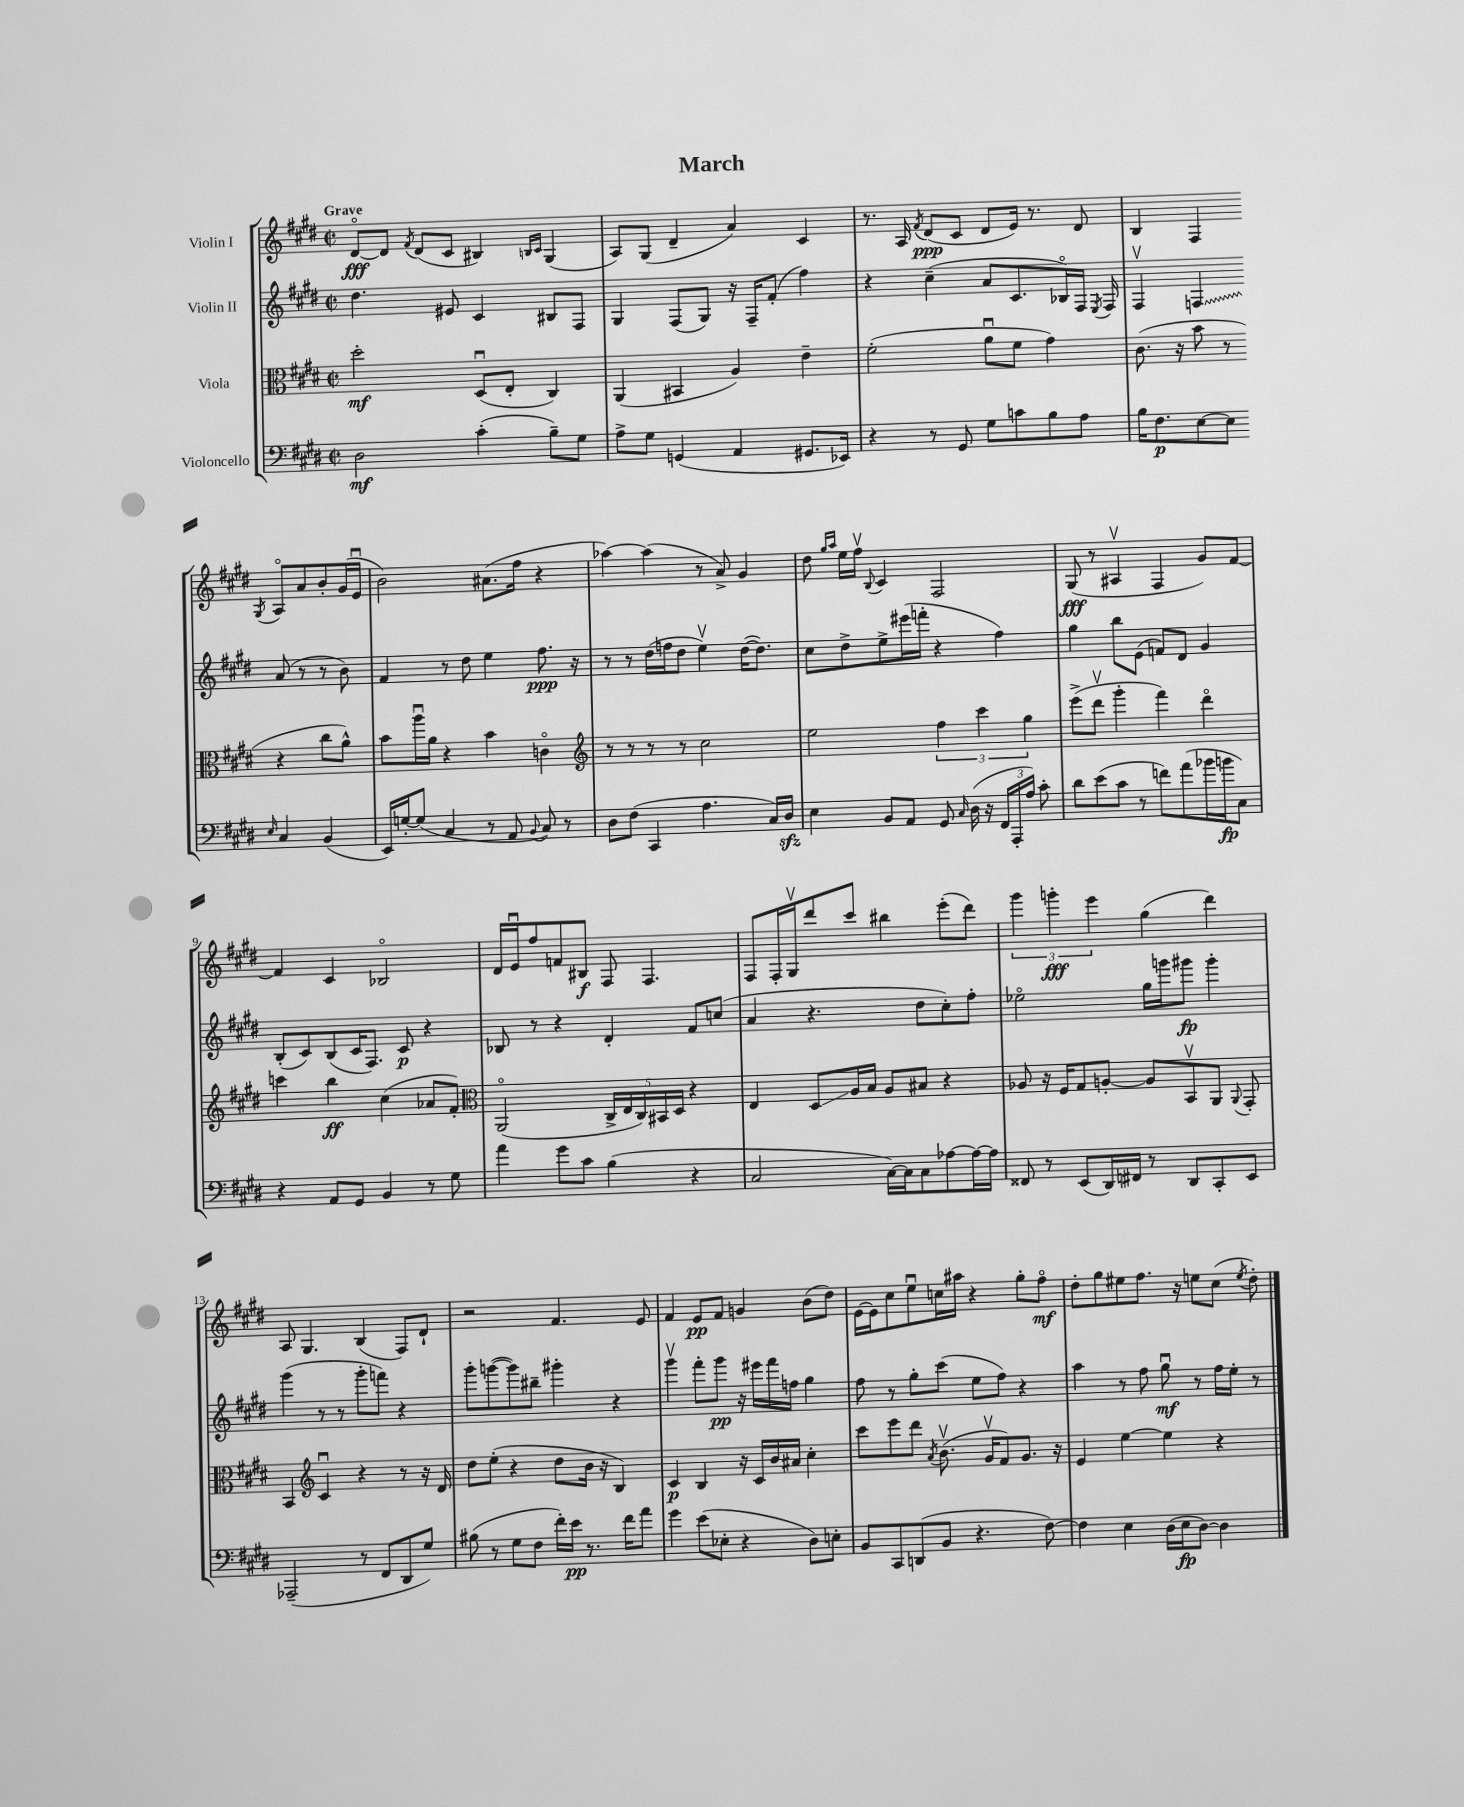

**kern	**kern	**kern	**kern
*staff4	*staff3	*staff2	*staff1
*clefF4	*clefC3	*clefG2	*clefG2
*k[f#c#g#d#]	*k[f#c#g#d#]	*k[f#c#g#d#]	*k[f#c#g#d#]
*M2/2	*M2/2	*M2/2	*M2/2
*met(c|)	*met(c|)	*met(c|)	*met(c|)
2D#	2dd#'	4.dd#	[8d#o
.	.	.	8d#]
.	.	.	8qf#
.	.	.	(8d#
.	.	8e#	8c#
(4c#'	(8D#u	4c#	4B#)
.	8E'	.	.
.	.	.	16qqB
.	.	.	16qqc#
8B~)	4C#)	8B#	(4G#
8G#	.	8F#	.
=	=	=	=
8A^	(4AA	4G#	8A)
8G#	.	.	(8G#
(4GG	4BB#	(8F#	4d#~
.	.	8G#)	.
4AA	4A)	16r	4a)
.	.	16F#~	.
.	.	(8f#'	.
8.GG#	4e~	4ff#)	4c#
16EE-)	.	.	.
=	=	=	=
4r	(2f#'	4r	8.r
.	.	.	16A
.	.	.	8qf#
8r	.	(4cc#~	(8d#
8GG#	.	.	8c#
8G#	8au	8a	8d#
8c	8f#	8.c#	16e)
.	.	.	8.r
8B	4g#)	.	.
.	.	16B-o)	.
8A	.	16F#	8d#
.	.	8qE	.
.	.	16F#	.
=	=	=	=
16B	(8.c#	4F#v	4B
8.F#	.	.	.
.	16r	.	.
[8E	8b	4F	4F#
8E]	8r	.	.
16qqE	.	.	8qG#
4C#	4r	(8a	8Ao
.	.	8r	8a
(4BB	8cc#	8r	8b'
.	8a^^)	8b)	(16g#
.	.	.	16eu
=	=	=	=
16EE)	8b	4f#	2b)
[16G'	.	.	.
(8G]	16aau	.	.
.	16a	.	.
4C#	4r	8r	.
.	.	8dd#	.
8r	4b	4ee	(8.a#
8AA	.	.	.
.	.	.	16ff#
8qqBB	.	.	.
8C#)	4co	8.ff#	4r
8r	.	.	.
.	.	16r	.
=	=	=	=
*	*clefG2	*	*
8D#	8r	8r	[4aa-)
(8F#	8r	8r	.
4CC#	8r	(16dd#	(4aa-]
.	.	16ff	.
.	8r	8dd#	.
4.A	2cc#	4eev)	8r
.	.	.	8a^)
.	.	([16dd#	4g#
.	.	8.dd#])	.
16C#)	.	.	.
16D#	.	.	.
=	=	=	=
4E	2ee	8cc#	8dd#
.	.	.	16qqgg#
.	.	.	16qqaa
.	.	8dd#^	16ee
.	.	.	16ff#v
.	.	.	8qqB
8BB	.	8ee^	4c#
8AA	.	(16eee#	.
.	.	16fff'	.
8GG#	6ff#	4r	2F#
16qqC#	.	.	.
(16D#	.	.	.
.	6ccc#	.	.
16r	.	.	.
24FF#	.	4ff#)	.
24AAA'	.	.	.
24A)	6gg#	.	.
8c#'	.	.	.
=	=	=	=
8d#	(8eee^	4gg#	(8G#
(8e	8ddd#v	.	8r
8c#	4ggg#'	8bb	4A#v
8r	.	(8e	.
8f)	4fff#)	8f)	4F#
(8a	.	8d#	.
16b-	4ddd#o	4g#	8g#)
16b	.	.	.
8C#)	.	.	[8f#
=	=	=	=
4r	4ccc	(8B'	4f#]
.	.	8c#)	.
8AA	4bb	(8B	4c#
8GG#	.	16c#	.
.	.	8.F#)	.
4BB	(4cc#	.	2B-o
.	.	8c#	.
8r	8a-	4r	.
8G#	8f#')	.	.
=	=	=	=
*	*clefC3	*	*
4a	(2AAo	8B-	16d#
.	.	.	16eu
.	.	8r	8ff#
8g#	.	4r	8f
8c#	.	.	8B#
(4B	20C#^	4d#'	8F#
.	20E	.	.
.	20C#)	.	.
.	.	.	4.F#
.	20BB#	.	.
.	20D#	.	.
4r	4r	8f#	.
.	.	(8cc	.
=	=	=	=
2C#	4E	4a	8F#
.	.	.	16F#'
.	.	.	16G#v
.	8D#	4.r	8ddd#
.	16A	.	8ccc#
.	16B	.	.
[16C#)	8A	.	4bb#
16C#]	.	.	.
8C#	8B#	8dd#	.
[8A-	4r	8cc#')	(8eee'
16A-_	.	8ff#'	8ddd#)
16A-]	.	.	.
=	=	=	=
8FF##	8A-	2ee-o	6ggg#
8r	16r	.	.
.	.	.	6ggg'
.	16F#	.	.
(8EE	8G#	.	.
.	.	.	6eee
16DD#)	[8A'	.	.
16FF#	.	.	.
8r	8A]	16gg#	(4gg#
.	.	16ggg	.
8DD#	8BBv	8ggg#	.
8CC#'	8AA	4ggg#'	4ddd#)
.	8qqAA	.	.
8EE	8GG#'	.	.
=	=	=	=
(2AAA-~	4BB	(4ggg#	8A
.	.	.	4.G#
*	*clefG2	*	*
.	4c#u	8r	.
.	.	8r	.
8r	4r	8ggg#'	(4B
8FF#	.	8fff)	.
8DD#	8r	4r	8F#)
8G#)	16r	.	8d#`
.	16d#	.	.
=	=	=	=
(8B#	8dd#	8ggg#'	2r
8r	(8ee'	([8ggg	.
8G#	4r	8ggg])	.
8F#	.	8bb#~	.
16f#')	8dd#	4ggg#'	4.f#
16e	.	.	.
8.r	16b	.	.
.	16r	.	.
.	4B)	4r	.
16f#	.	.	.
8a	.	.	8e
=	=	=	=
4g#	4c#	4ggg#v	4f#
(8e	4B	8fff#'	8e
8E-'	.	8ggg#	8f#
4r	16r	16r	4g
.	16c#	16eee#	.
.	16b	16fff#	.
.	16a#	16ff	.
8D#)	4cc#'	4gg#	(8b
8E'	.	.	8dd#)
=	=	=	=
8BB	8ccc#	8ff#	[16e
.	.	.	16e]
8CC#	8eee	8r	8cc#
(8DD	8ddd#	8gg#'	8eeu
.	8qa	.	.
8BB	(8.bv	(8ccc#	16cc
.	.	.	16aa#
4.r	.	8ee	4r
.	16g#v	.	.
.	8f#)	8ff#)	.
.	8.g#	4r	8gg#'
[8F#)	.	.	8ff#o
.	16r	.	.
=	=	=	=
4F#]	4e	4aa	8dd#'
.	.	.	8gg#
4E	[4ee	8r	8ee#
.	.	8ff#	8.ff#
(16D#	4ee]	8gg#u	.
16E	.	.	16r
[8D#)	.	8r	8ee
4D#]	4r	16ff#	(8cc#
.	.	16ee'	.
.	.	.	8qee
.	.	8r	8dd#')
==	==	==	==
*-	*-	*-	*-
